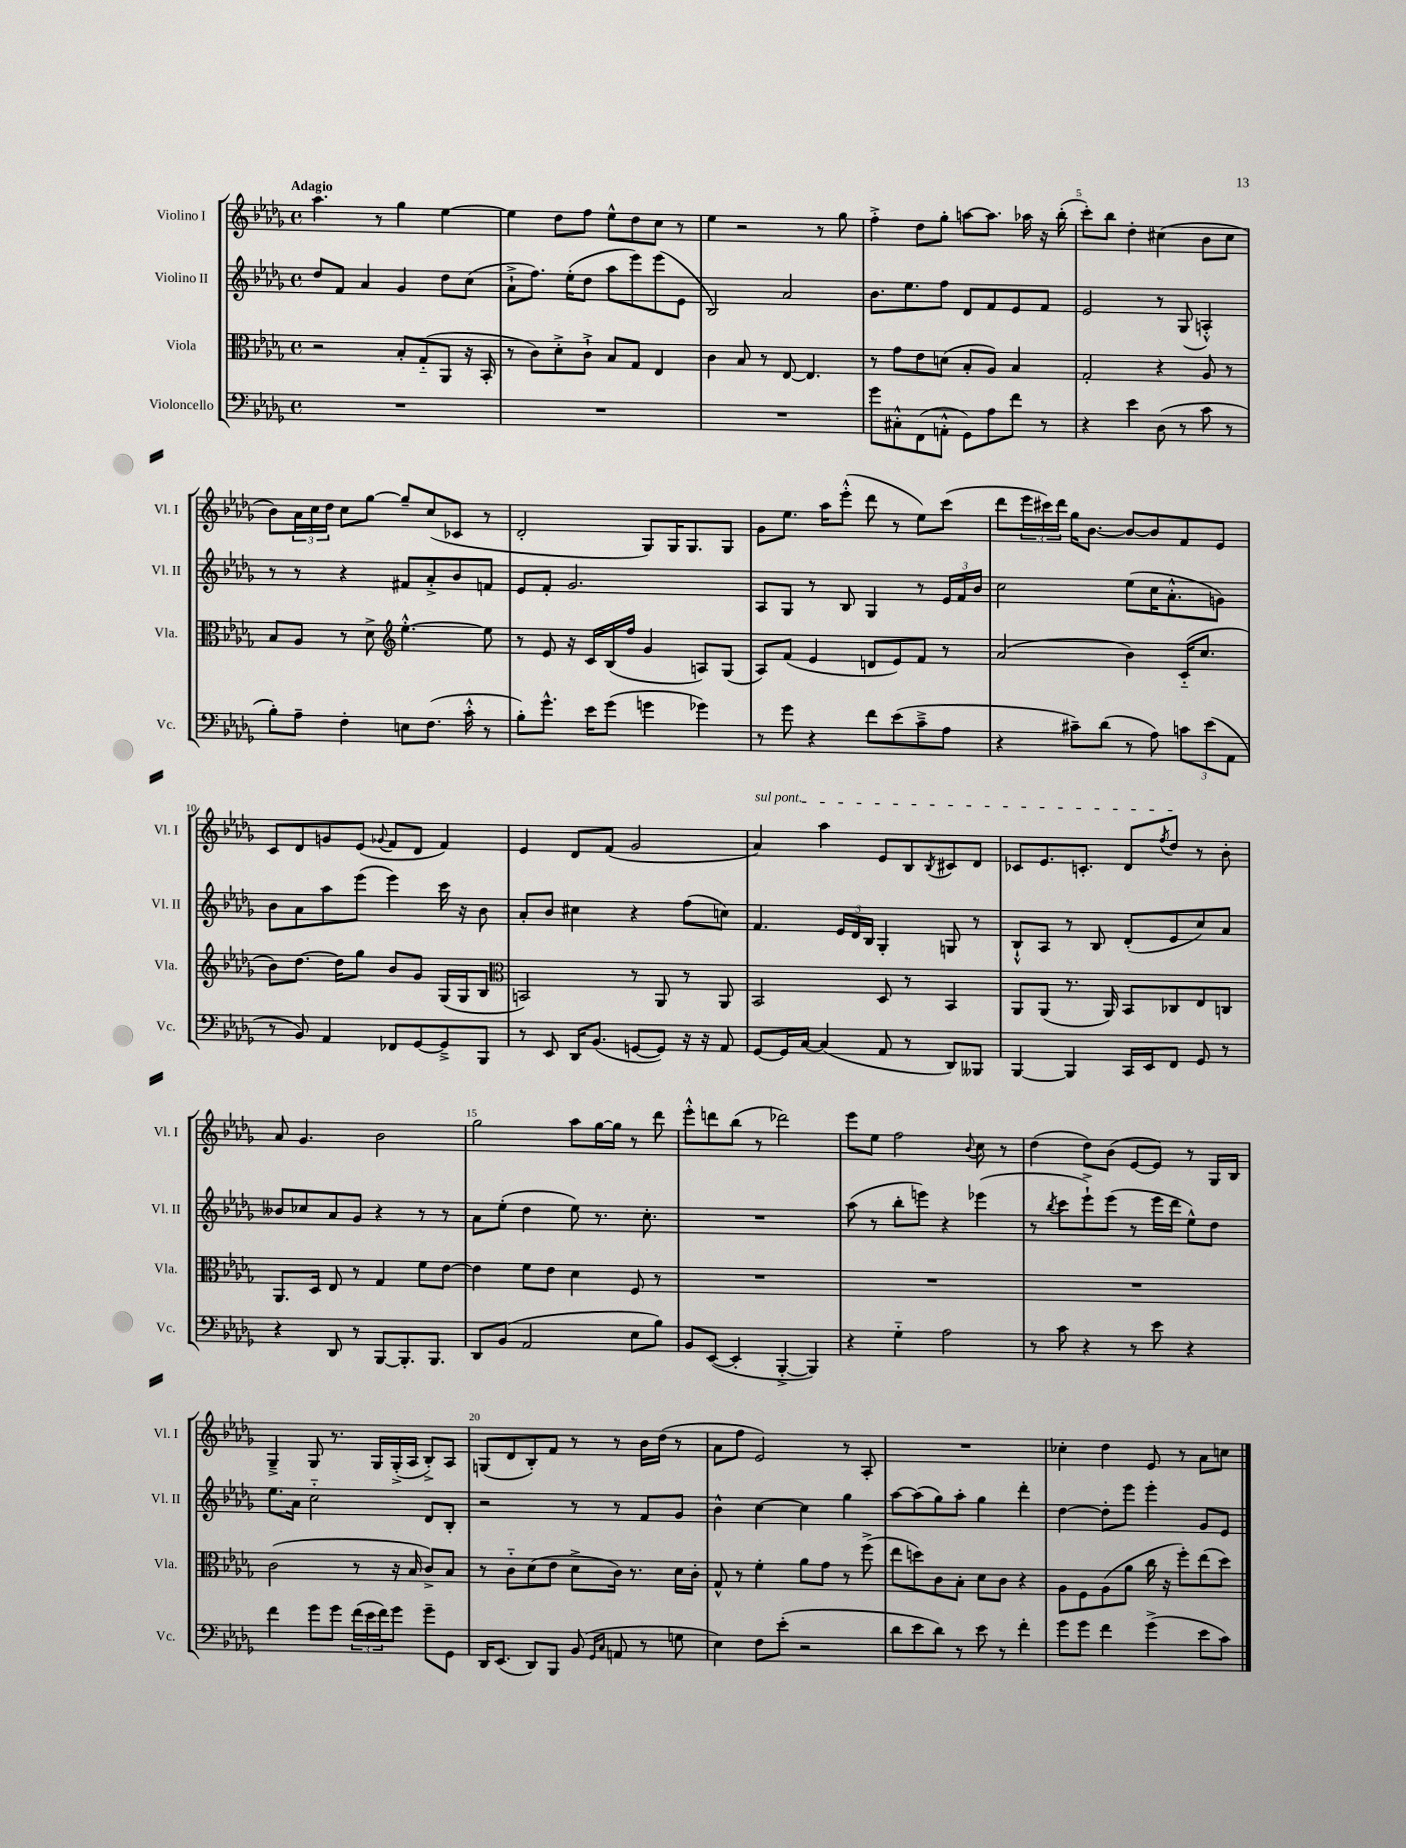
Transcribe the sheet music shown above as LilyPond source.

<<
\new StaffGroup <<
\new Staff = "s0" \with { instrumentName = "Violino I" shortInstrumentName = "Vl. I" } {
    \clef treble \key des \major \defaultTimeSignature \time 4/4 \tempo "Adagio"
    aes''4. r8 ges''4 ees''4~ |
    ees''4 des''8 f''8 ees''8-^ des''8 c''8 r8 |
    ees''4 r2 r8 ges''8 |
    f''4-.-> des''8 ges''8-. a''8~ a''8. aes''16 r16 bes''16-.( |
    c'''8-.) bes''8 des''4-. cis''4( bes'8 cis''8 |
    bes'8) \tuplet 3/2 { aes'16 c''16 des''16 } c''8 ges''8~ ges''8-- c''8( ces'8 r8 |
    des'2-. ges8) ges16 ges8. ges8 |
    ges'8 ees''8. aes''16 ees'''8-.-^( des'''8 r8 ees''8) c'''8( |
    des'''8 \tuplet 3/2 { ees'''16 cis'''16) des'''16 } ges''16 bes'8.~ bes'8~ bes'8 f'8 ees'8 |
    c'8 des'8 g'8 ees'8( \appoggiatura { ges'8 } f'8 des'8 f'4) |
    ees'4 des'8 f'8( ges'2 |
    \once \override TextSpanner.bound-details.left.text = \markup { \italic "sul pont." } aes'4\startTextSpan) aes''4 ees'8 bes8 \acciaccatura { bes8 } cis'8 des'8 |
    ces'8 ees'8. c'8.-. des'8 \acciaccatura { f''8 } des''8\stopTextSpan r8 bes'8-. |
    aes'8 ges'4. bes'2 |
    ges''2 aes''8 ges''16~ ges''16 r8 des'''8 |
    ees'''8-.-^ d'''8 bes''8( r8 des'''2) |
    ees'''8 ees''8 f''2 \appoggiatura { bes'8 } c''8 r8 |
    des''4( des''8) bes'8( ees'8~ ees'8) r8 ges16 bes16 |
    ges4---> ges8 r8. ges16 ges16-.->( aes16 bes8-.->) aes8 |
    g8( des'8 bes8-.) f'8 r8 r8 bes'16 des''16( r8 |
    aes'8 f''8 ees'2) r8 aes8-. |
    R1 |
    ces''4-. des''4 ees'8 r8 aes'8 c''8 \bar "|." |
}
\new Staff = "s1" \with { instrumentName = "Violino II" shortInstrumentName = "Vl. II" } {
    \clef treble \key des \major \defaultTimeSignature \time 4/4
    des''8 f'8 aes'4 ges'4 des''8 c''8( |
    aes'8-!-> f''8.) ees''16-.( des''8 aes''8 ees'''8) ees'''8( ees'8 |
    bes2) aes'2 |
    bes'8. ees''8. f''8 des'8 f'8 ees'8 f'8 |
    ees'2 r8 ges8( a4-.-^) |
    r8 r8 r4 fis'8 aes'8-.-> bes'8 f'8 |
    ees'8 f'8-. ges'2. |
    aes8 ges8 r8 bes8 ges4 r8 \tuplet 3/2 { ees'16 f'16 bes'16 } |
    c''2 ees''8( c''16 aes'8.-.-^ g'8) |
    bes'8 aes'8 aes''8 ees'''8( ees'''4) c'''16 r16 bes'8 |
    aes'8-. bes'8 cis''4 r4 f''8( c''8) |
    f'4. \tuplet 3/2 { ees'16 des'16 bes16 } ges4-. g8 r8 |
    bes8-!-^ aes8 r8 bes8 des'8-.( ees'8 c''8) aes'8 |
    beses'8 ces''8 aes'8 ges'8 r4 r8 r8 |
    aes'8 ees''8-.( des''4 ees''8) r8. c''8.-. |
    R1 |
    aes''8( r8 bes''8-. e'''8) r4 ees'''4( |
    r8 \acciaccatura { bes''8 } c'''8 ees'''8-!->) ees'''8( r8 ees'''16 des'''16 ees''8-^) des''8 |
    ees''8. aes'16 c''2-_ des'8 bes8-. |
    r2 r8 r8 f'8 ges'8 |
    bes'4-^ c''4~ c''4 ges''4 |
    aes''8~ aes''8( ges''8) aes''8-. ges''4 des'''4-. |
    des''4~ des''8-. ees'''8 ees'''4-. ges'8 ees'8 \bar "|." |
}
\new Staff = "s2" \with { instrumentName = "Viola" shortInstrumentName = "Vla." } {
    \clef alto \key des \major \defaultTimeSignature \time 4/4
    r2 bes8-. ges8-_( aes,8 r16 bes,16-. |
    r8 c'8) des'8-.-> c'8-!-> bes8 ges8 ees4 |
    c'4 bes8 r8 ees8~ ees4. |
    r8 ges'8 ees'8 d'8( bes8-. aes8) bes4 |
    ges2-. r4 aes8 r8 |
    bes8 aes8 r8 des'8-> \clef treble ees''4.~-.-^ ees''8 |
    r8 ees'8 r16 c'16 bes16( f''16 ges'4 a8) ges8( |
    aes8) f'8( ees'4 d'8 ees'8) f'8 r8 |
    aes'2( bes'4) c'16-_( c''8. |
    bes'8) des''8.~ des''16 ges''8 bes'8 ges'8 ges16( ges16 bes8 |
    \clef alto b,2) r8 aes,8 r8 aes,8 |
    bes,2 des8 r8 bes,4 |
    aes,8 aes,8( r8. aes,16) bes,8 ces8 ees8 c8 |
    aes,8. des16 ees8 r8 ges4 f'8 ees'8~ |
    ees'4 f'8 ees'8 des'4 f8 r8 |
    R1 |
    R1 |
    R1 |
    c'2( r8 r16 bes16 c'8->) bes8 |
    r8 c'8-_ des'8( ees'8 des'8-> c'16) r8. des'16 c'16-. |
    ges8-^ r8 f'4-. aes'8 ges'8 r8 f''8->( |
    ees''8 d''8) c'8 bes8-. des'8 c'8 r4 |
    aes8 f8 aes8( aes'8 c''16 r16 f''8-.) ees''8( des''8) \bar "|." |
}
\new Staff = "s3" \with { instrumentName = "Violoncello" shortInstrumentName = "Vc." } {
    \clef bass \key des \major \defaultTimeSignature \time 4/4
    R1 |
    R1 |
    R1 |
    ges'8 cis8-.-^ f,8( a,8-.-^ ges,8) aes8 f'8 r8 |
    r4 ees'4 des8( r8 c'8 r8 |
    bes8-.) aes8-- f4-. e8 f8.( c'16-.-^ r8 |
    bes8-.) ges'8.-^ ees'16 ges'8( g'4 ges'4) |
    r8 ges'8 r4 f'8 ees'8( c'8---> aes8 |
    r4 cis'8--) des'8( r8 aes8) \tuplet 3/2 { c'8 ees'8( aes,8 } |
    r8 bes,8) aes,4 fes,8 ges,8~ ges,8---> bes,,8 |
    r8 ees,8 des,16 bes,8.( g,8~ g,8) r16 r16 aes,8 |
    ges,8~ ges,16 c16~ c4( aes,8 r8 des,8) beses,,8 |
    bes,,4~ bes,,4 c,16 ees,16 f,8 ges,8 r8 |
    r4 des,8 r8 bes,,8~ bes,,8.-. bes,,8. |
    des,8 bes,8( aes,2 ees8 bes8) |
    bes,8 ees,8~( ees,4-. bes,,4~-.-> bes,,4) |
    r4 ges4-_ aes2 |
    r8 c'8 r4 r8 ees'8 r4 |
    f'4 ges'8 ges'8 \tuplet 3/2 { f'16( ees'16 f'16) } ges'8 ges'8-- ges,8 |
    des,16 ees,8.( des,8) bes,,8 bes,8( \grace { ges,16 c16 } a,8 r8 g8 |
    ees4) f8 ees'8-.( r2 |
    des'8 ees'8 des'8) r8 ees'8 r8 f'4-. |
    ges'8 ges'8 f'4 ges'4->( ees'8 c'8) \bar "|." |
}
>>
>>
\layout { \context { \Score \override BarNumber.break-visibility = ##(#f #t #t) barNumberVisibility = #(every-nth-bar-number-visible 5) } }
